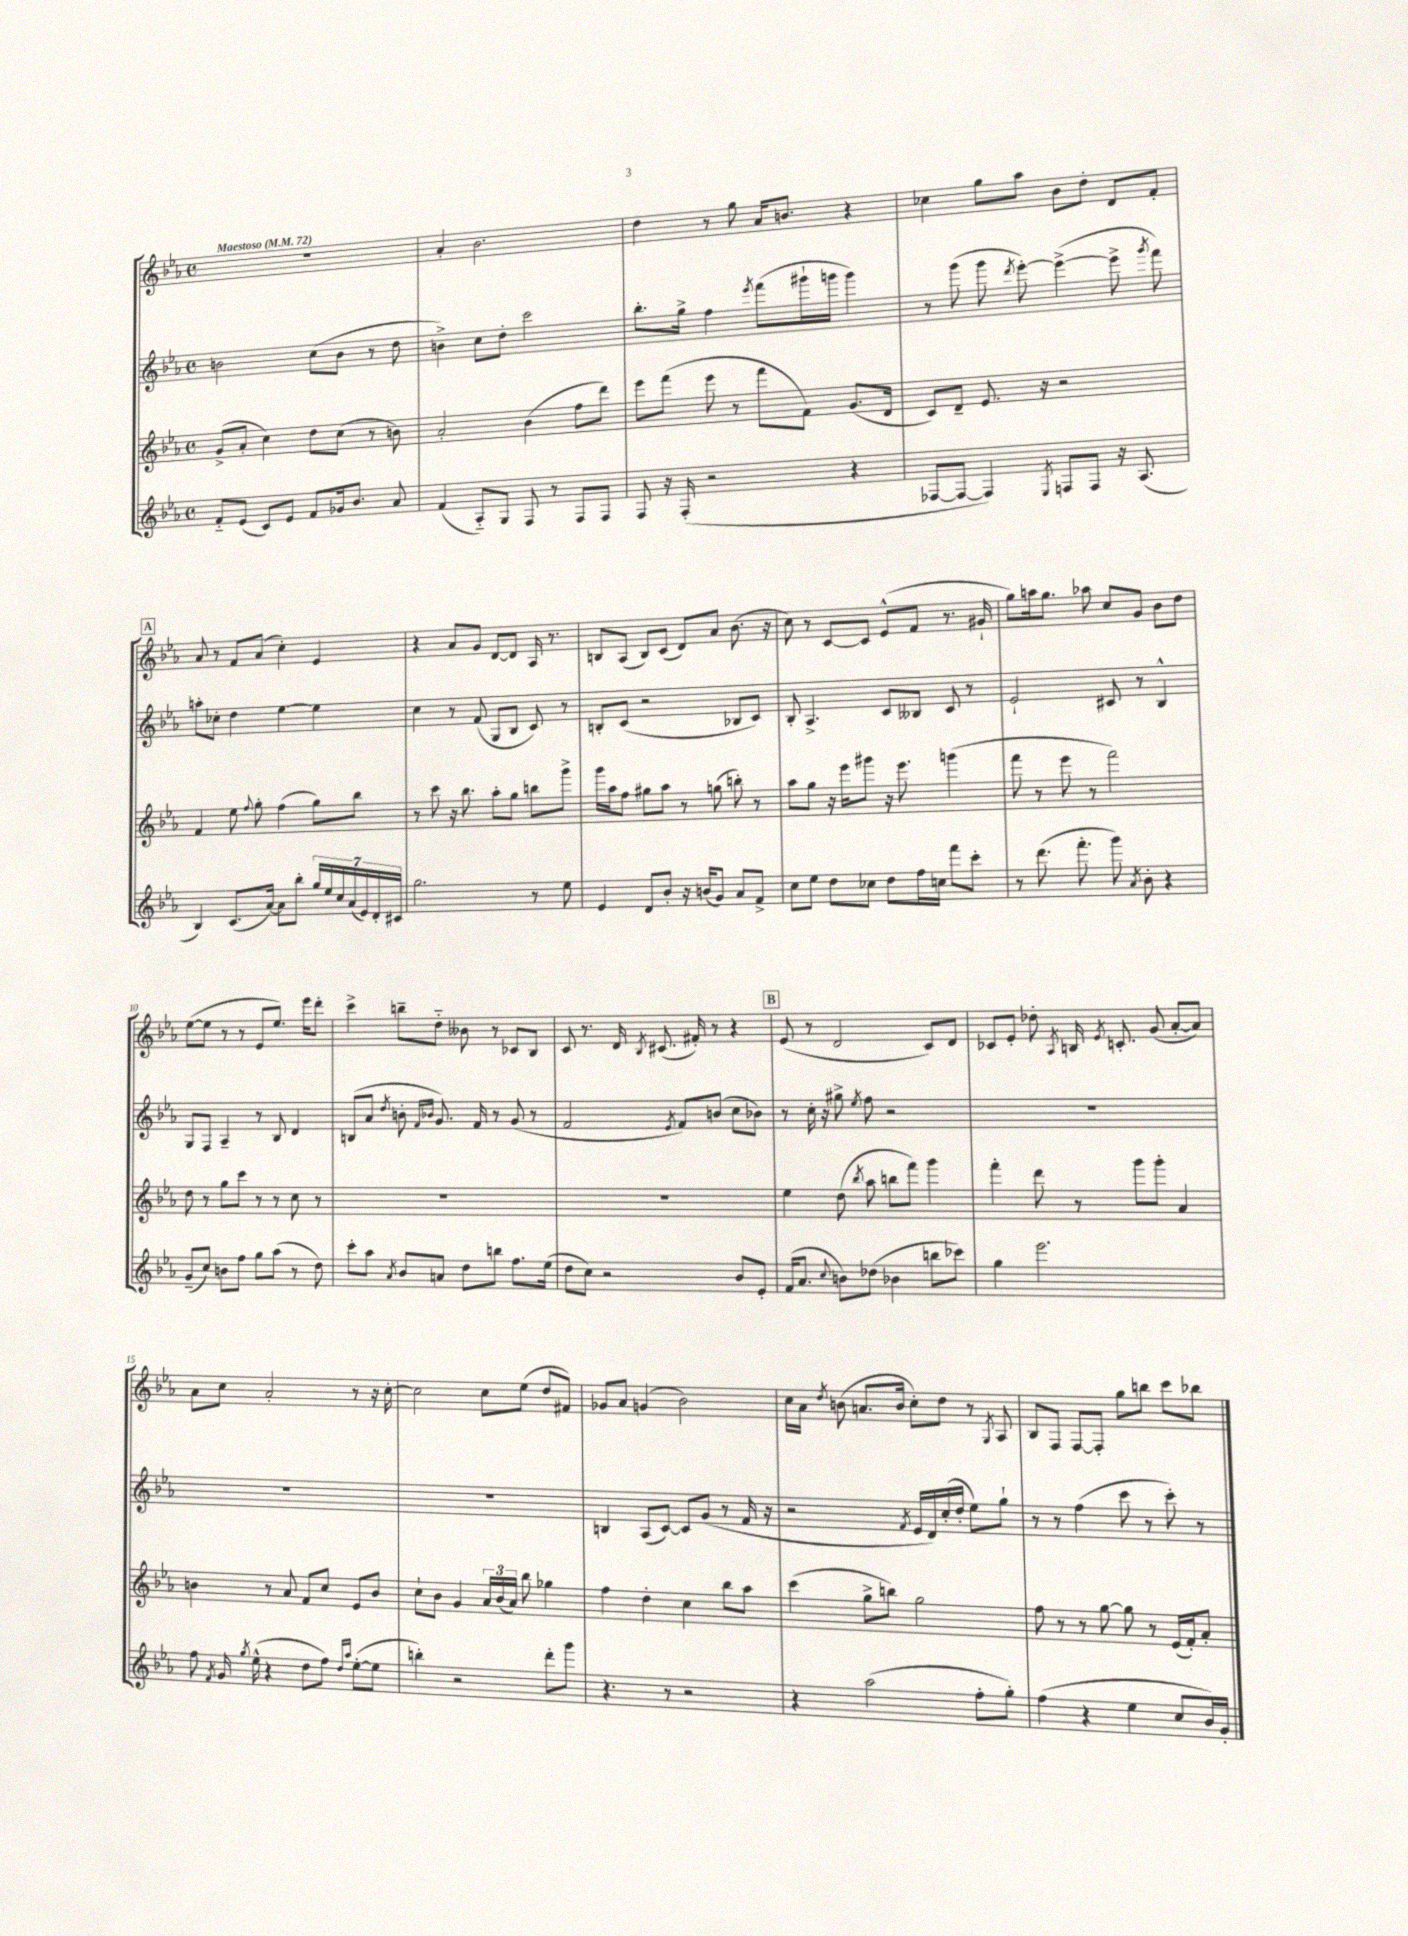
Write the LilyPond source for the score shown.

<<
\new StaffGroup <<
\new Staff = "s0" {
    \clef treble \key ees \major \defaultTimeSignature \time 4/4 \tempo "Maestoso" 4 = 72
    \autoBeamOff R1 |
    aes'4-. bes'2. |
    d''4 r8 g''8 aes'16[ b'8.] r4 |
    ces''4 g''8[ aes''8] bes'8[ d''8]-. d'8[ f'8]-. |
    \mark \markup { \box "A" } aes'8 r8 f'8[ aes'8]( c''4-.) ees'4 |
    r4 aes'8[ g'8] d'8[~ d'8] aes16 r8. |
    b8[ aes8]( b8[) c'8]( d'8[) aes'8] bes'8.( r16 |
    c''8) r8 c'8[~ c'8] ees'8[-^( f'8] r8. gis'16-! |
    g''8[) a''16 g''8.] aes''8 c''8[ g'8] bes'8[ d''8] |
    ees''8[~( ees''8] r8 r8 ees'8[ ees''8.]) ees'''16[ d'''8]-. |
    c'''4-> b''8[-- d''8]-_ beses'8 r8 ces'8[ bes8] |
    c'8 r8. d'16 \acciaccatura { bes8 } cis'8.( fis'16-.) r8 r4 |
    \mark \markup { \box "B" } ees'8( r8 d'2 c'8[) d'8] |
    ces'8[ ees'8]-. des''8-. \acciaccatura { aes8 } b16 \acciaccatura { ees'8 } c'8.-. g'8( aes'8[~-. aes'8]) |
    aes'8[ c''8] aes'2-. r8 r16 c''16~-. |
    c''2 c''8[ ees''8]( d''8[ fis'8]) |
    ges'8[ aes'8] g'4( bes'2) |
    c''16[ aes'16] \acciaccatura { d''8 } b'8( a'8.[ b'16] c''8[-.) d''8] r8 \acciaccatura { g8 } aes8 |
    bes8[ f8] f8[~ f8]-. g''8[ b''8] c'''8[ bes''8] \bar "|." |
}
\new Staff = "s1" {
    \clef treble \key ees \major \defaultTimeSignature \time 4/4
    \autoBeamOff b'2 c''8[( b'8] r8 d''8 |
    b'4->) c''8[ d''8]-. c'''2 |
    bes''8.[-. g''16]-> f''4 \acciaccatura { ees'''8 } f'''8[( gis'''16-! g'''16] g'''4) |
    r8 g'''8( g'''8 \acciaccatura { d'''8 } ees'''8~-.) ees'''4~->( ees'''8-> \acciaccatura { g'''8 } f'''8) |
    \mark \markup { \box "A" } a''8[-. ces''8]-. d''4 ees''4~ ees''4 |
    c''4 r8 f'8( g8[ bes8] c'8) r8 |
    b8[-. c'8]( r2 bes8[ c'8]) |
    bes8-. aes4.-> c'8[ beses8] c'8 r8 |
    ees'2-! cis'8 r8 bes4-^ |
    g8[ f8] aes4-- r8 bes8 d'4 |
    b8[( aes'8] \acciaccatura { d''8 } b'8-. \grace { f'16[ bes'16] } g'8.) f'16 r8 g'8( r8 |
    f'2 \acciaccatura { ees'8 } f'8[) b'8]( c''8[ bes'8]) |
    \mark \markup { \box "B" } r8 c''16-. r16 gis''8-> \acciaccatura { ees''8 } f''8 r2 |
    R1 |
    R1 |
    R1 |
    b4 aes8[( c'8]~) c'8[ g'8]( r8 f'16 r16 |
    r2 \acciaccatura { f'8 } ees'16[ d'16) c''16-.( d''16]-. ees''8[) g''8]-! |
    r8 r8 f''4( c'''8 r8 c'''8-.) r8 \bar "|." |
}
\new Staff = "s2" {
    \clef treble \key ees \major \defaultTimeSignature \time 4/4
    \autoBeamOff g'8[->( aes'8]-. c''4) d''8[ c''8]( r8 b'8) |
    aes'2-. bes'4( f''8[ d'''8]) |
    ees'''8[ f'''8]( ees'''8 r8 f'''8[ f'8]) g'8.[( d'16] |
    c'8[) d'8]-- ees'8. r16 r2 |
    \mark \markup { \box "A" } f'4 ees''8 \appoggiatura { f''8 } g''8-. f''4( g''8[) bes''8] |
    r8 c'''8 r16 bes''8. aes''8[-. g''8] b''8[ g'''8]-> |
    g'''16[ aes''16 f''8] gis''8[ aes''8] r8 g''8( b''8-.) r8 |
    aes''8[ g''8] r16 ees'''16[ gis'''8] r16 ees'''8. g'''4( |
    f'''8 r8 ees'''8 r8 f'''2) |
    d''8 r8 g''8[ c'''8] r8 r8 c''8 r8 |
    R1 |
    R1 |
    \mark \markup { \box "B" } ees''4 d''8( \acciaccatura { bes''8 } aes''8 b''8[ f'''8]) g'''4 |
    f'''4-. d'''8 r8 g'''8[ g'''8]-. aes'4 |
    b'4 r8 aes'8 f'8[ c''8] ees'8[ b'8] |
    c''8[-! bes'8] g'4 \tuplet 3/2 { aes'16[ bes'16( aes'16]) } bes''8 ges''4 |
    f''4 d''4-. c''4 bes''8[ aes''8] |
    c'''4( g''8[-> b''8]) g''2 |
    f''8 r8 r8 g''8~ g''8 r8 ees'16[( f'16-.) aes'8]-. \bar "|." |
}
\new Staff = "s3" {
    \clef treble \key ees \major \defaultTimeSignature \time 4/4
    \autoBeamOff f'8[-_ ees'8]( c'8[) ees'8] f'8[ ges'16 bes'8.] aes'8 |
    f'4( aes8[-_) g8] f8 r8 f8[ f8] |
    f8 r16 f16-.( r2 r4 |
    fes8[~ fes8]~ fes4) \acciaccatura { ees8 } f8[ f8] r16 aes8.( |
    \mark \markup { \box "A" } bes4) c'8.[( aes'16]~) aes'8[ bes''8]-. \tuplet 7/4 { g''16[ ees''16 c''16 aes'16( ees'16) d'16-. cis'16] } |
    g''2. r8 ees''8 |
    ees'4 d'8[ bes'8]-. r16 b'16[( g'8]) aes'8[ f'8]-> |
    c''8[ ees''8] d''8[ ces''8] d''8[ f''16 c''16] f'''8[ c'''8]-. |
    r8 d'''8.( f'''8.-. g'''8) \acciaccatura { aes'8 } bes'8-. r4 |
    g'8[--( c''8]) b'8[ f''8] g''8[ aes''8]( r8 d''8) |
    c'''8[-. aes''8] \acciaccatura { aes'8 } bes'8[ a'8] d''8[ b''8] f''8.[ ees''16]( |
    d''8[ c''8]) r2 bes'8[ ees'8]-. |
    \mark \markup { \box "B" } f'16[( aes'8.] \appoggiatura { c''8 } b'8[) des''8]( bes'4 b''8[ ces'''8]) |
    g''4 ees'''2. |
    f''8 \acciaccatura { f'8 } g'16 \acciaccatura { g''8 } ees''16-^( r4 d''8[ f''8]) \grace { d''16[ aes''16] } ees''8[~-.( ees''8] |
    b''4-.) r2 d'''8[-. g'''8] |
    r4. r8 r2 |
    r4 aes''2( f''8[-. g''8]-.) |
    f''4( r4 ees''4 c''8[ bes'16) g'16]-. \bar "|." |
}
>>
>>
